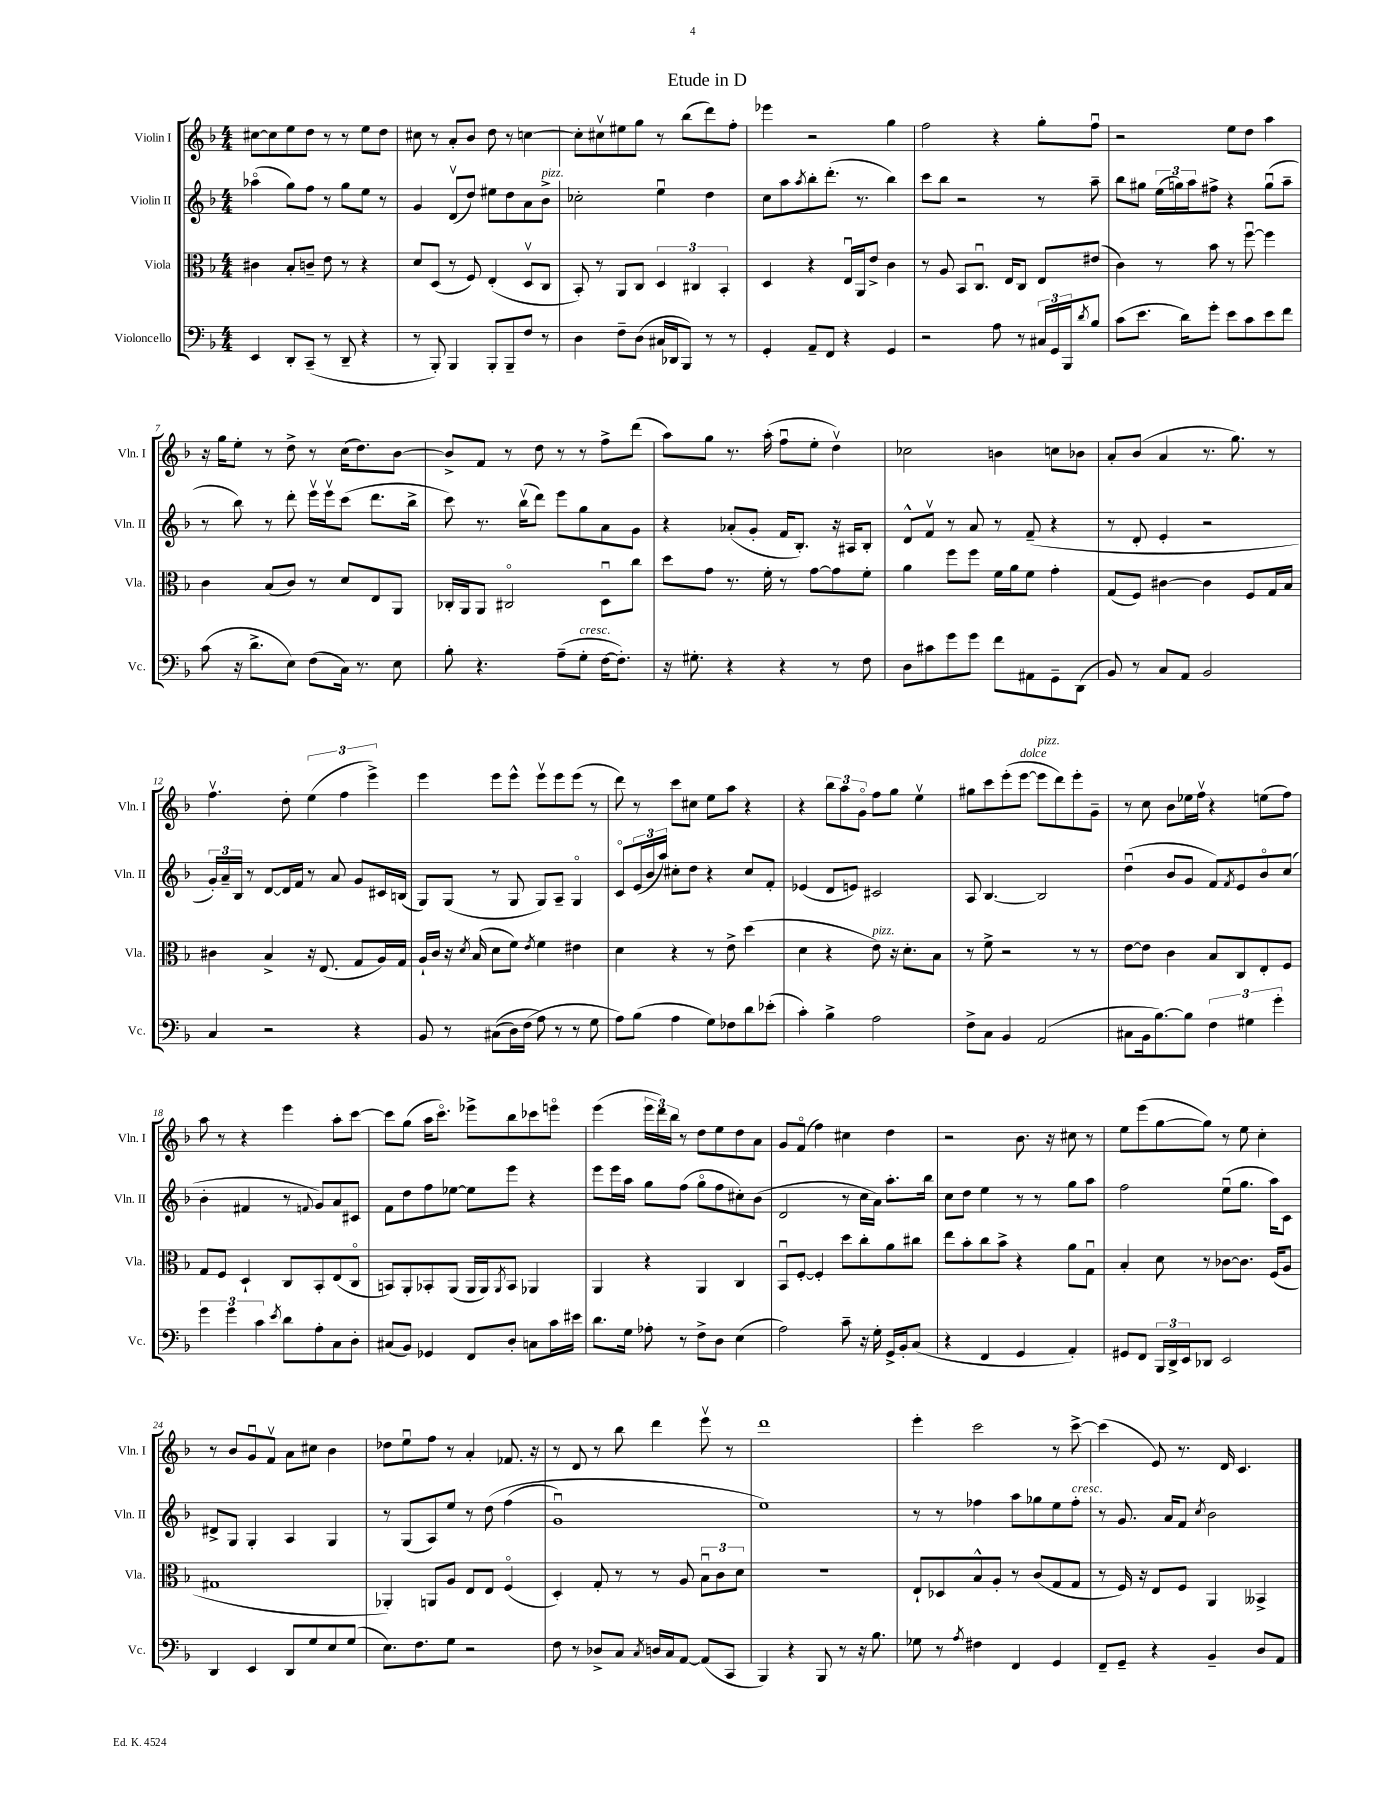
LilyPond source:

\header { title = "Etude in D" }
<<
\new StaffGroup <<
\new Staff = "s0" \with { instrumentName = "Violin I" shortInstrumentName = "Vln. I" } {
    \clef treble \key f \major \numericTimeSignature \time 4/4
    cis''8~ cis''8 e''8 d''8 r8 r8 e''8 d''8 |
    cis''8 r8 a'8-. bes'8 d''8 r8 c''4~ |
    c''8-. cis''8\upbow eis''8 g''8 r8 bes''8( d'''8) f''8-. |
    ees'''4 r2 g''4 |
    f''2 r4 g''8-. f''8\downbow |
    r2 e''8 d''8 a''4 |
    r16 g''16 e''8-. r8 d''8-> r8 c''16( d''8.) bes'8~ |
    bes'8-> f'8 r8 d''8 r8 r8 f''8-> d'''8( |
    a''8) g''8 r8. a''16-.( f''8\downbow e''8-. d''4\upbow) |
    ces''2 b'4 c''8 bes'8 |
    a'8-. bes'8( a'4 r8. g''8.) r8 |
    f''4.\upbow d''8-. \tuplet 3/2 { e''4( f''4 e'''4->) } |
    e'''4 e'''8 e'''8-^ e'''8\upbow e'''8 e'''8( r8 |
    d'''8) r8 c'''8 cis''8 e''8 a''8 r4 |
    r4 \tuplet 3/2 { bes''8 a''8 g'8\flageolet } f''8 g''8 e''4\upbow |
    gis''8 c'''8 e'''8-.( e'''8~^\markup { \italic "dolce" } e'''8^\markup { \italic "pizz." } d'''8) e'''8-. g'8-- |
    r8 c''8 bes'8 ees''16 f''16\upbow r4 e''8( f''8) |
    a''8 r8 r4 e'''4 a''8-. c'''8~ |
    c'''8 g''8( a''16 c'''8.\flageolet) ees'''8-> bes''8 ces'''8 e'''8\flageolet |
    e'''4( \tuplet 3/2 { e'''16 d'''16) bes''16 } r8 d''8 e''8 d''8 a'8 |
    g'8 f'8\flageolet( f''4) cis''4 d''4 |
    r2 bes'8. r16 cis''8 r8 |
    e''8 e'''8( g''8~ g''8) r8 e''8 c''4-. |
    r8 bes'8 g'8\downbow f'8\upbow a'8 cis''8 bes'4 |
    des''8 e''8\downbow f''8 r8 a'4-. fes'8. r16 |
    r8 d'8 r8 bes''8 d'''4 e'''8\upbow r8 |
    d'''1 |
    e'''4-. c'''2 r8 c'''8~-> |
    c'''4( e'8) r8. d'16 c'4. \bar "|." |
}
\new Staff = "s1" \with { instrumentName = "Violin II" shortInstrumentName = "Vln. II" } {
    \clef treble \key f \major \numericTimeSignature \time 4/4
    aes''4\flageolet( g''8) f''8 r8 g''8 e''8 r8 |
    g'4 d'8\upbow( d''8) eis''8 d''8 a'8 bes'8->^\markup { \italic "pizz." } |
    ces''2-. e''4\downbow d''4 |
    c''8 a''8 \acciaccatura { a''8 } bes''8-. d'''8.-.( r8. bes''4) |
    c'''8 bes''8 r2 r8 a''8-- |
    bes''8 gis''8 \tuplet 3/2 { e''16( g''16) a''16 } fis''8-> r4 g''8\downbow( a''8-- |
    r8 bes''8) r8 d'''8-. e'''16\upbow e'''16\upbow c'''8( d'''8. bes''16-> |
    c'''8) r8. bes''16\upbow( d'''8) e'''8 g''8 a'8 g'8 |
    r4 aes'8-.( g'8-. f'16 bes8.-.) r16 ais16 bes8-. |
    d'8-^ f'8\upbow r8 a'8 r8 f'8--( r4 |
    r8 d'8-. e'4-. r2 |
    \tuplet 3/2 { g'16-.) a'16-- bes16 } r8 d'8~ d'16 f'16 r8 a'8 g'8 cis'16 b16( |
    g8) g8( r8 g8 g8) a8-- g4\flageolet |
    c'8\flageolet \tuplet 3/2 { e'16( bes'16 a''16) } cis''8-. d''8 r4 cis''8 f'8-. |
    ees'4( d'8 e'8) cis'2 |
    a8 bes4.~ bes2 |
    d''4\downbow( bes'8 g'8 f'8) \acciaccatura { f'8 } e'8 bes'8\flageolet c''8( |
    bes'4-. fis'4 r8 \appoggiatura { f'8 } g'8) a'8 cis'8 |
    f'8 d''8 f''8 ees''8~ ees''8 e'''8 r4 |
    e'''8 e'''16 a''16 g''8 f''8( g''8\flageolet f''8 cis''8-.) bes'8( |
    d'2 r8 c''16 a'16) a''8.-. bes''16 |
    c''8 d''8 e''4 r8 r8 g''8 a''8 |
    f''2 e''8\downbow( g''8. a''16) c'8 |
    dis'8-> g8 g4-. a4 g4 |
    r8 g8( a8) e''8 r8 d''8\( f''4( |
    g'1\downbow) |
    e''1\) |
    r8 r8 fes''4 a''8 ges''8 e''8 fes''8-.^\markup { \italic "cresc." } |
    r8 g'8. a'16 f'8 \acciaccatura { c''8 } bes'2 \bar "|." |
}
\new Staff = "s2" \with { instrumentName = "Viola" shortInstrumentName = "Vla." } {
    \clef alto \key f \major \numericTimeSignature \time 4/4
    cis'4 bes8-. c'8-- e'8 r8 r4 |
    d'8 d8( r8 f8) e4-.( d8\upbow c8 |
    bes,8-.) r8 a,8 c8 \tuplet 3/2 { d4 cis4 bes,4-. } |
    d4 r4 e16\downbow a,16 e'8-> c'4 |
    r8 a8 bes,8 c8.\downbow e16 c8 e8 eis'8( |
    c'4) r8 bes'8 r8 f''8~\downbow f''4 |
    c'4 bes8( c'8) r8 d'8 e8 a,8 |
    ces16-. a,16 a,8 cis2\flageolet d8\downbow c''8 |
    d''8 g'8 r8. f'16-. r8 g'8~ g'8 f'8-. |
    a'4 f''8 f''8 f'16 a'16 f'8 g'4-. |
    g8( f8) cis'4~ cis'4 f8 g16 bes16 |
    cis'4 bes4-> r16 e8.( g8 a16) g16 |
    a16-! c'16 r16 \acciaccatura { d'8 } bes16( d'8 f'8) \acciaccatura { e'8 } f'4 eis'4 |
    d'4 r4 r8 e'8-> d''4( |
    d'4 r4 e'8^\markup { \italic "pizz." }) r16 d'8.-. bes8 |
    r8 f'8-> r2 r8 r8 |
    e'8~ e'8 c'4 bes8 c8 e8-. f8 |
    g8 f8 d4-! c8 bes,8-. e8( c8\flageolet |
    b,8) a,8-. bes,8-. a,8( a,16 a,16) \acciaccatura { a,8 } bes,8 aes,4 |
    a,4 r4 a,4 c4 |
    bes,8\downbow f8~-. f4-. d''8 c''8-. a'8 cis''8 |
    e''8 bes'8-. c''8 bes'8-> r4 a'8 g8\downbow |
    bes4-. d'8 r8 ces'8~ ces'8. f16( a8 |
    gis1 |
    aes,4-.) a,8 a8 e8 e8 f4\flageolet( |
    d4-.) g8-. r8 r8 a8 \tuplet 3/2 { bes8\downbow c'8 d'8 } |
    R1 |
    e8-! des8 bes8-^ a8-. r8 c'8( g8 g8 |
    r8 f16) r16 e8 f8 a,4 beses,4-> \bar "|." |
}
\new Staff = "s3" \with { instrumentName = "Violoncello" shortInstrumentName = "Vc." } {
    \clef bass \key f \major \numericTimeSignature \time 4/4
    e,4 d,8-. c,8--( r8 d,8-- r4 |
    r8 bes,,8-.) bes,,4 bes,,8-. bes,,8-- f8 r8 |
    d4 f8-- d8( cis16 des,16 bes,,8) r8 r8 |
    g,4-. a,8-- f,8 r4 g,4 |
    r2 a8 r8 \tuplet 3/2 { cis16 g,16 bes,,16 } \acciaccatura { d'8 } bes8 |
    c'8( e'8. d'16) g'8-. e'8 c'8 e'8 f'8 |
    c'8( r16 d'8.-> e8) f8( c16) r8. e8 |
    bes8-. r4. a8--( g8-.^\markup { \italic "cresc." } f16~ f8.-.) |
    r16 gis8.-. r4 r4 r8 f8 |
    d8 cis'8 g'8 g'8 f'8 ais,8 g,8-- d,8( |
    bes,8) r8 c8 a,8 bes,2 |
    c4 r2 r4 |
    bes,8 r8 cis8(\( d16) f16( a8\) r8 r8 g8 |
    a8) bes8( a4 g8) fes8 d'8 ees'8-.( |
    c'4-.) bes4-> a2 |
    f8-> c8 bes,4 a,2( |
    cis8 bes,16 bes8.~) bes8 \tuplet 3/2 { f4 gis4 g'4-. } |
    \tuplet 3/2 { g'4 g'4 c'4 } \acciaccatura { e'8 } d'8 a8-. c8 d8-. |
    cis8( bes,8) ges,4 f,8 d8-. c8 c'16 eis'16 |
    d'8. g16 aes8-. r8 f8-> d8 e4( |
    a2) c'8-- r16 g16-. g,16-> bes,16-. c8( |
    r4 f,4 g,4 a,4-.) |
    gis,8 f,8 \tuplet 3/2 { bes,,16 d,16-> e,16 } des,8 e,2 |
    d,4 e,4 d,8 g8 e8 g8( |
    e8.) f8. g8 r2 |
    f8 r8 des8-> c8 \acciaccatura { c8 } d16 c16 a,8~ a,8( c,8 |
    bes,,4) r4 bes,,8 r8 r16 bes8. |
    ges8 r8 \acciaccatura { a8 } fis4 f,4 g,4 |
    f,8-- g,8-- r4 bes,4-- d8 a,8 \bar "|." |
}
>>
>>
